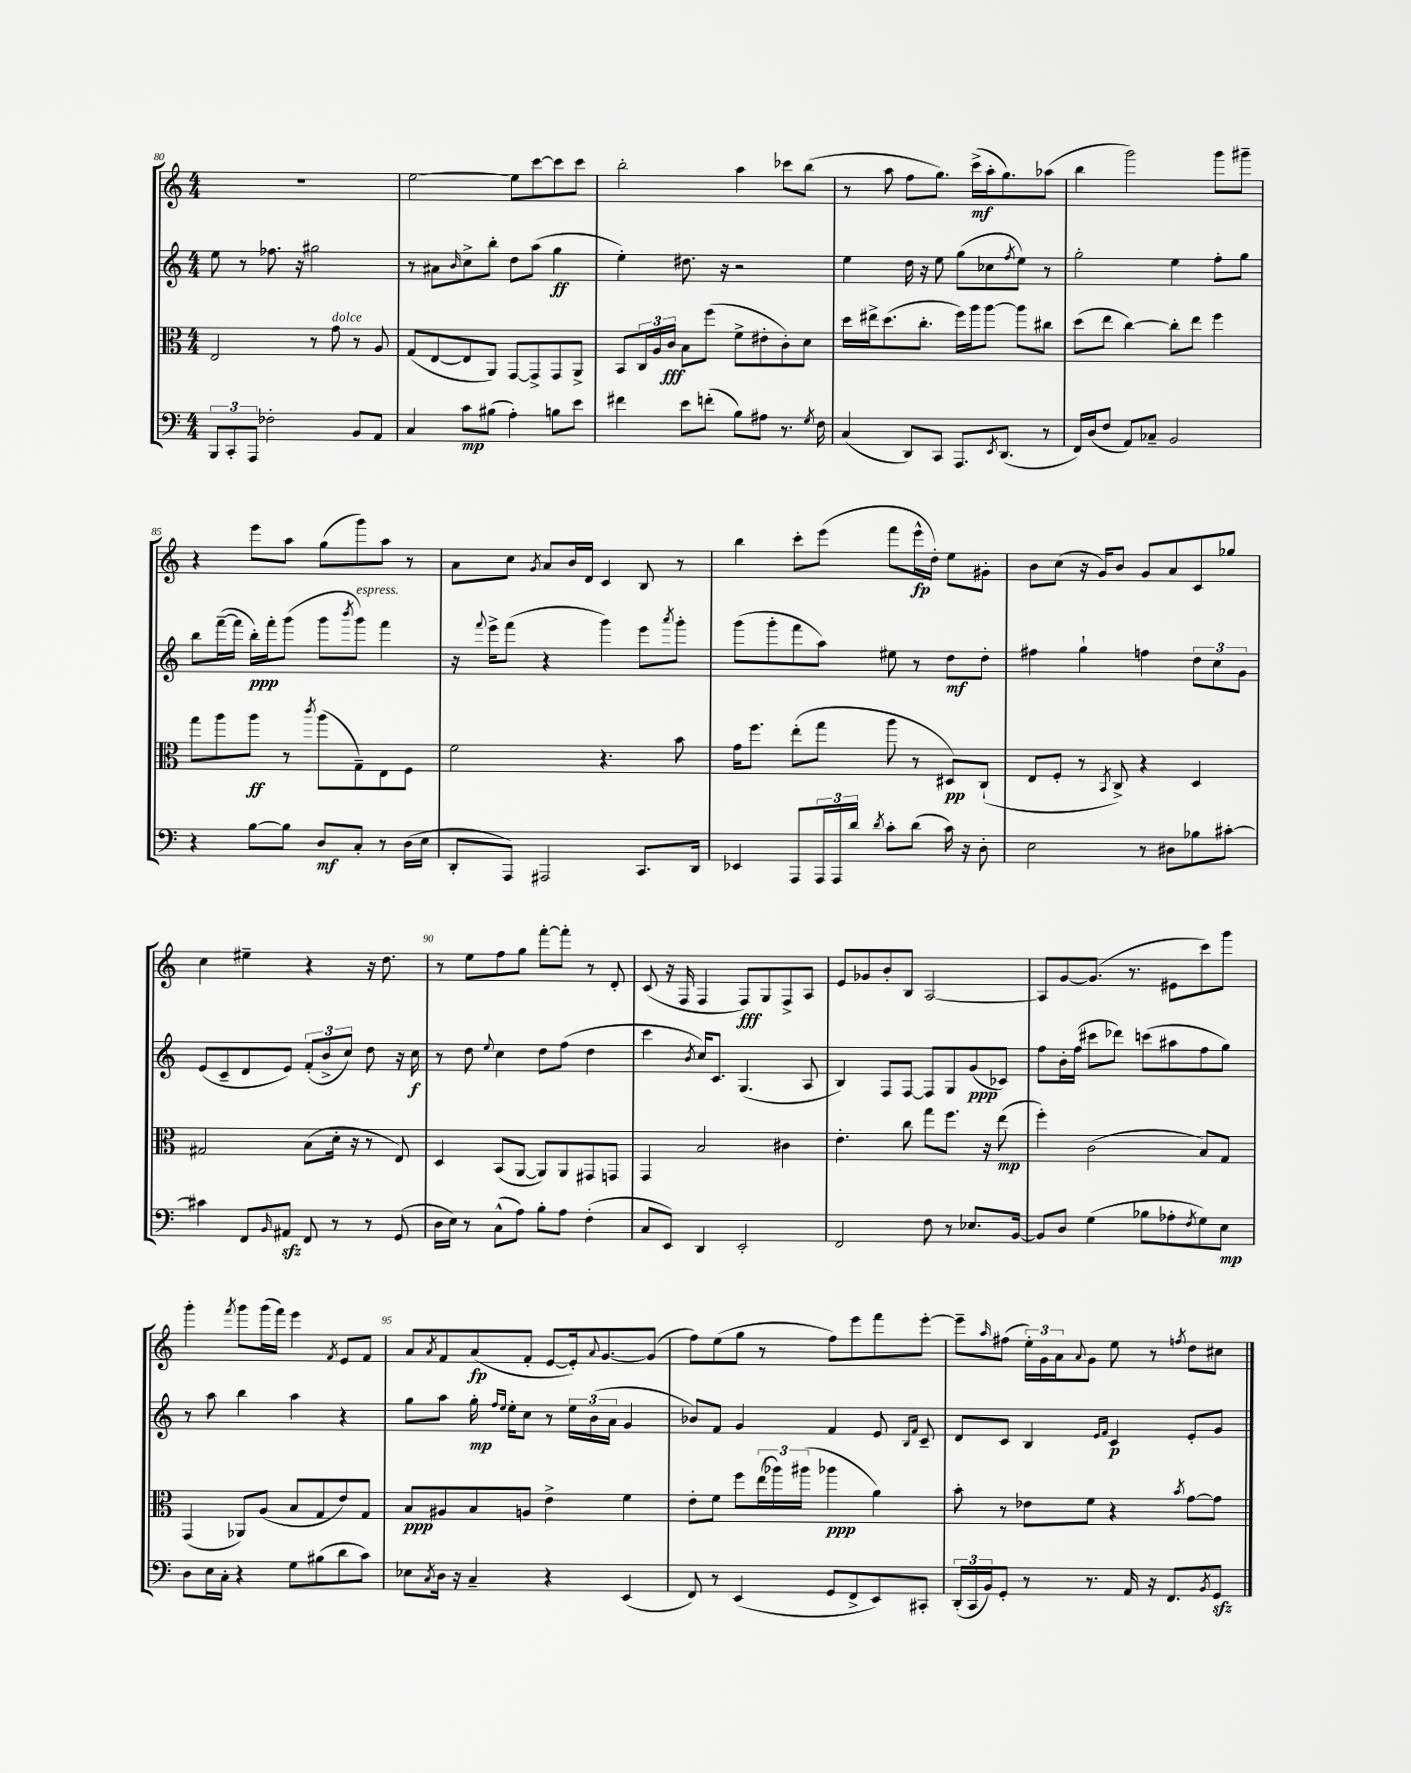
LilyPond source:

<<
\new StaffGroup <<
\new Staff = "s0" {
    \clef treble \key c \major \numericTimeSignature \time 4/4
    R1 |
    e''2~ e''8 c'''8~ c'''8 c'''8 |
    b''2-. a''4 ces'''8 b''8( |
    r8 a''8 f''8 g''8.) c'''16->\mf( a''16-. g''8.) aes''8( |
    b''4 g'''2) g'''8 gis'''8-- |
    r4 e'''8 a''8 g''8( g'''8) a''8 r8 |
    a'8 c''8 \acciaccatura { g'8 } a'8 b'16 d'16 c'4 b8 r8 |
    b''4 c'''8-. e'''8( f'''8 e'''16-^\fp d''16-.) e''8 gis'8-. |
    b'8 c''8( r16 g'16) b'8 g'8 a'8 c'8 ges''8 |
    c''4 eis''4-- r4 r16 d''8. |
    r8 e''8 f''8 g''8 f'''8~-. f'''8-. r8 d'8-. |
    c'8( r16 f16 f4 f8\fff) g8 f8-> a8 |
    e'8 ges'8 b'8-. b8 a2~ |
    a8 g'8~ g'8.( r8. eis'8 c'''8) g'''8 |
    g'''4-. \acciaccatura { f'''8 } g'''8 g'''16( f'''16) e'''4 \acciaccatura { f'8 } e'8 f'8 |
    a'8 \acciaccatura { a'8 } f'8 a'8\fp( f'8-. e'8~ e'16-.) \appoggiatura { a'8 } g'8.~ g'8( |
    f''8) e''8( g''8 r8 f''8) e'''8 f'''8 e'''8~-. |
    e'''8-- \grace { a''16 } fis''8( \tuplet 3/2 { e''16-.) g'16 a'16 } \appoggiatura { a'8 } g'8 e''8 r8 \acciaccatura { f''8 } d''8 cis''8 \bar "|." |
}
\new Staff = "s1" {
    \clef treble \key c \major \numericTimeSignature \time 4/4
    e''8 r8 fes''8. r16 gis''2 |
    r8 ais'8 \grace { b'16 } c''8-> b''8-. d''8 a''8( g''4\ff |
    e''4-.) dis''8. r16 r2 |
    e''4 d''16 r16 e''8 g''8( ces''8 \acciaccatura { f''8 } e''8) r8 |
    g''2-. e''4 f''8-. g''8 |
    b''8 f'''16~--( f'''16 b''16-.\ppp) f'''16-. g'''8( g'''8 \acciaccatura { b'''8 } g'''8^\markup { \italic "espress." }) f'''4 |
    r16 \appoggiatura { f'''8 } e'''16-> f'''8( r4 g'''4) e'''8 \acciaccatura { a'''8 } g'''8-. |
    g'''8( g'''8-. f'''8 a''8) eis''8 r8 d''8\mf d''8-. |
    fis''4 g''4-! f''4 \tuplet 3/2 { d''8 c''8 g'8 } |
    e'8( c'8-- d'8 e'8) \tuplet 3/2 { f'8-.( b'8-> c''8) } d''8 r16 c''16\f |
    r8 d''8 \appoggiatura { e''8 } c''4 d''8 f''8( d''4 |
    c'''4 \acciaccatura { b'8 } c''16) c'8. g4.( a8 |
    b4) f8 f8~ f8 g8 g'8\ppp( ces'8) |
    f''8 b'16-. f''16( cis'''8 des'''8) c'''8( ais''8 f''8 g''8) |
    r8 a''8 b''4 a''4 r4 |
    g''8 a''8 g''16-.\mp \grace { f''16 e''16 } e''16-. c''8 r8 \tuplet 3/2 { e''16 b'16( a'16 } g'4 |
    bes'8) f'8 g'4 f'4 e'8 \grace { b16 f'16 } c'8-- |
    d'8 c'8 b4 \grace { e'16 f'16 } c'4\p e'8-. g'8 \bar "|." |
}
\new Staff = "s2" {
    \clef alto \key c \major \numericTimeSignature \time 4/4
    e2 r8 g'8^\markup { \italic "dolce" } r8 a8 |
    g8( e8~ e8 a,8) g,8~ g,8-> g,8 a,8-> |
    b,8 \tuplet 3/2 { c16 a16 c'16\fff } b8 f''8( f'8-> eis'8-. c'8-.) d'8 |
    d''16 eis''16-> d''8.( c''8.-. f''16) a''16 a''8~ a''8 cis''8 |
    d''8( e''8 c''4~) c''8-. e''8 f''4 |
    g''8 a''8 a''8\ff r8 \acciaccatura { c'''8 } a''8( g8--) e8 f8 |
    f'2 r4. b'8 |
    g'16 f''8. e''8-.( g''8 a''8 r8 dis8\pp) c8-!( |
    e8 f8-. r8 \acciaccatura { b,8 } c8->) r4 d4 |
    gis2 b8( d'16-. r16 r8 e8) |
    d4 b,8( a,8~ a,8) a,8 gis,8 g,8 |
    g,4 b2 cis'4 |
    e'4.-. c''8 g''8 f''8. r16 e''8\mp( |
    f''4-.) c'2( b8) g8 |
    g,4( aes,8) a8( b8 g8 e'8) g8 |
    b8\ppp ais8 b8 a8 e'4-> f'4 |
    e'8-. f'8 f''8 \tuplet 3/2 { e''16( aes''16) ais''16( } aes''4\ppp a'4) |
    b'8-. r8 ees'8 f'8 r4 \acciaccatura { b'8 } g'8~ g'8 \bar "|." |
}
\new Staff = "s3" {
    \clef bass \key c \major \numericTimeSignature \time 4/4
    \tuplet 3/2 { b,,8 c,8-. a,,8 } fes2-. b,8 a,8 |
    c4 c'8\mp bis8( a4-.) b8 e'8 |
    fis'4 e'8 f'8-.( b8) ais8 r8. \acciaccatura { g8 } f16 |
    c4( d,8) c,8 a,,8. \acciaccatura { e,8 } d,8.( r8 |
    f,16) d16( f8 a,8) ces8-- b,2 |
    r4 b8~ b8 d8\mf c8-. r8 d16( e16 |
    d,8-. a,,8) ais,,2 c,8. d,16 |
    ees,4 a,,8 \tuplet 3/2 { a,,16 a,,16 d'16 } \acciaccatura { d'8 } c'8-. d'8( c'16) r16 d8-. |
    e2 r8 dis8 bes8 cis'8~-. |
    cis'4 f,8 \grace { b,16 } ais,8\sfz f,8 r8 r8 g,8( |
    d16 e16) r8 c8-^( a8) b8-. a8 f4-.( |
    c8 e,8) d,4 e,2-. |
    f,2 f8 r8 ees8. b,16~ |
    b,8 d8 g4( bes8 aes8-. \acciaccatura { f8 } g8) e8\mp |
    d8 e16 c16-. r4 g8 bis8( d'8 c'8) |
    ees8 \acciaccatura { c8 } d16 r16 c4-- r4 e,4( |
    f,8) r8 e,4( g,8 f,8-> e,8) cis,8-. |
    \tuplet 3/2 { d,16-.( c,16 b,16) } g,8-. r8 r8. a,16 r16 f,8. \acciaccatura { b,8 } g,8\sfz \bar "|." |
}
>>
>>
\layout { \context { \Score currentBarNumber = #80 \override BarNumber.break-visibility = ##(#f #t #t) barNumberVisibility = #(every-nth-bar-number-visible 5) } }
